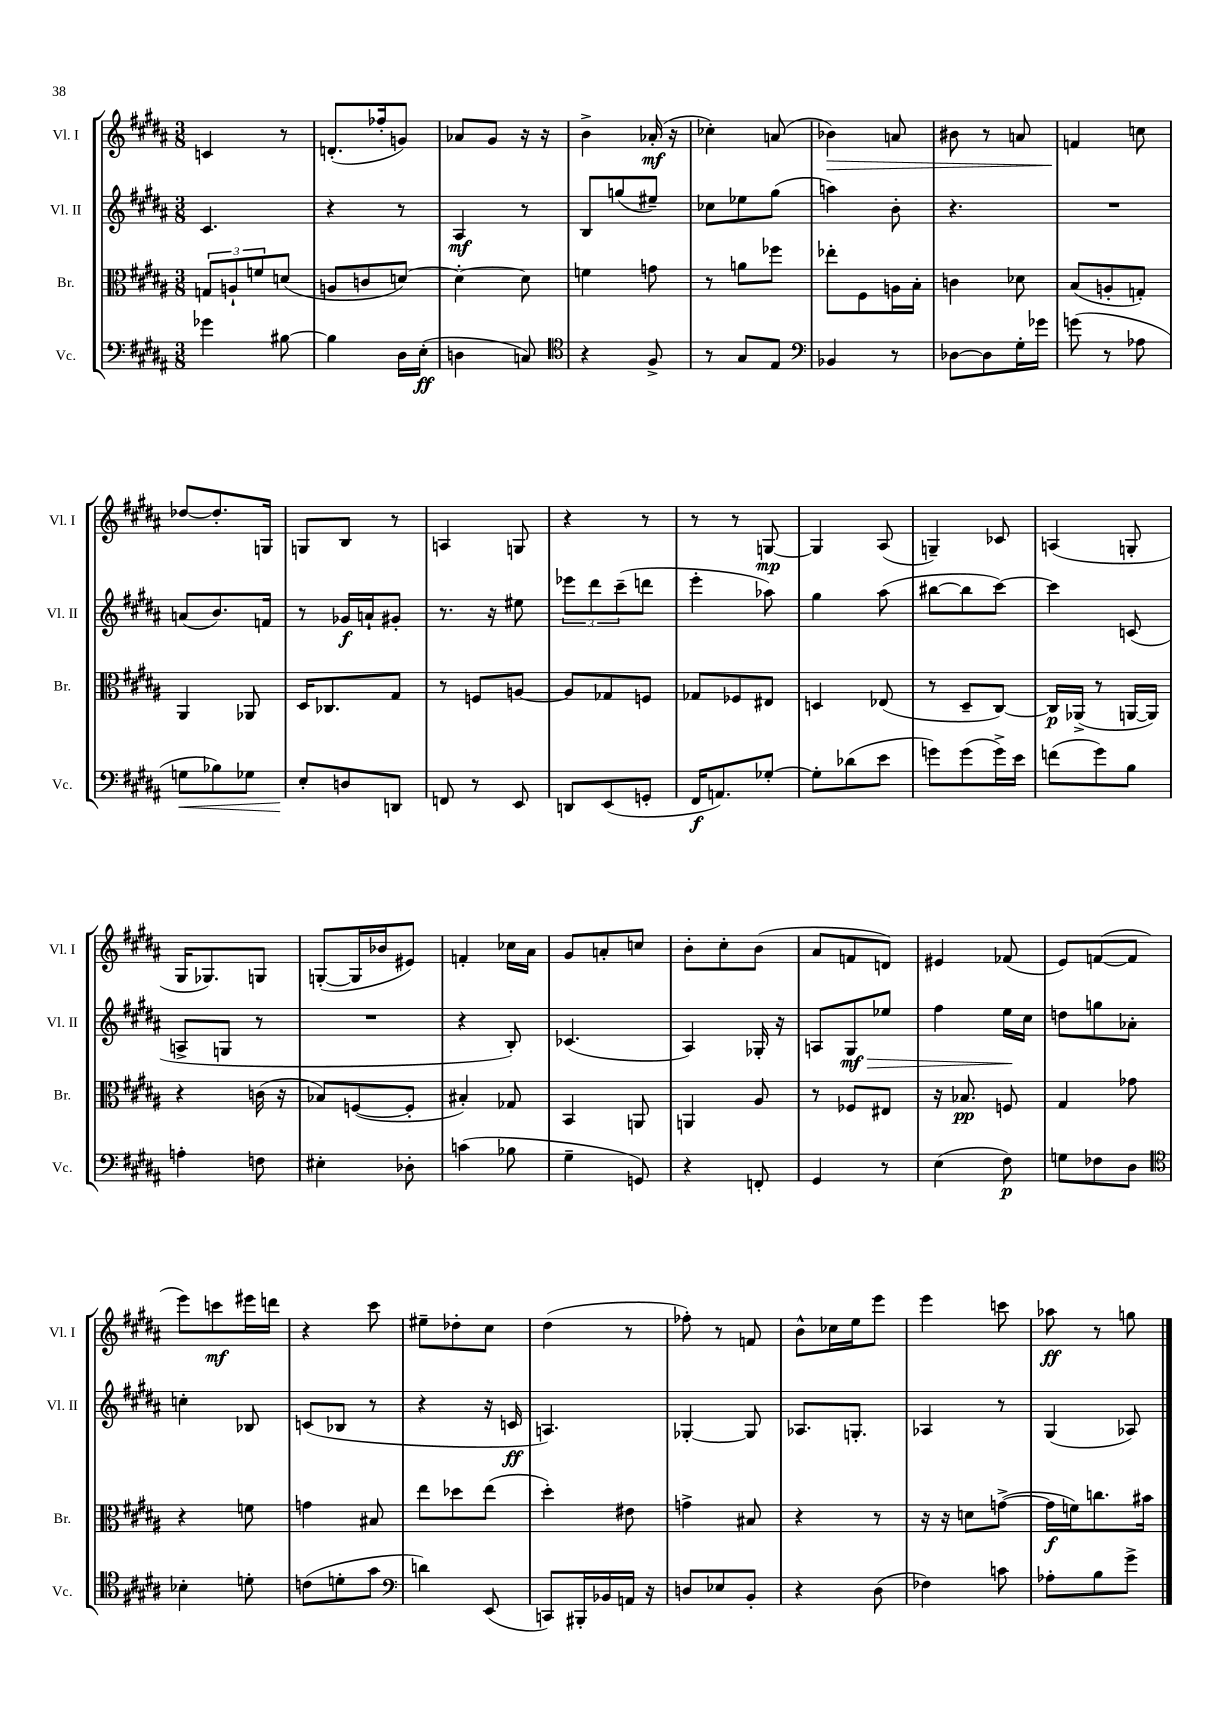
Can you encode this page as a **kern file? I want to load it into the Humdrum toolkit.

**kern	**kern	**kern	**kern
*staff4	*staff3	*staff2	*staff1
*clefF4	*clefC3	*clefG2	*clefG2
*k[f#c#g#d#a#]	*k[f#c#g#d#a#]	*k[f#c#g#d#a#]	*k[f#c#g#d#a#]
*M3/8	*M3/8	*M3/8	*M3/8
4g-	12G	4.c#	4c
.	12A`	.	.
.	12f	.	.
[8B#	(8d	.	8r
=	=	=	=
4B#]	8A	4r	(8.d'
.	8c	.	.
.	.	.	16ff-'
16D#	[8d)	8r	8g)
(16E'	.	.	.
=	=	=	=
4D	4d'_	4A#	8a-
.	.	.	8g#
8C)	8d]	8r	16r
.	.	.	16r
=	=	=	=
*clefC4	*	*	*
4r	4f	8B	4b^
.	.	(8gg	.
8F#^	8g	8ee#~)	(16a-'
.	.	.	16r
=	=	=	=
8r	8r	8cc-	4cc-')
8G#	8a	8ee-	.
8E	8ff-	(8gg#	(8a
=	=	=	=
*clefF4	*	*	*
4BB-	8ee-'	4aa)	4b-)
.	8F#	.	.
8r	16A	8b'	8a
.	16B'	.	.
=	=	=	=
[8D-	4c	4.r	8b#
8D-]	.	.	8r
16G#'	8d-	.	8a
16g-	.	.	.
=	=	=	=
(8g	(8B	4.r	4f
8r	8A'	.	.
8A-	8G')	.	8cc
=	=	=	=
8G	4AA#	(8a	[8dd-
8B-)	.	8.b)	8.dd-']
8G-	8AA-	.	.
.	.	16f	16G
=	=	=	=
8E'	16D#	8r	8G
.	8.C-	.	.
8D	.	16g-	8B
.	.	16a`	.
8DD	8G#	8g#'	8r
=	=	=	=
8FF	8r	8.r	4A
8r	8F	.	.
.	.	16r	.
8EE	[8A	8ee#	8G
=	=	=	=
8DD	8A]	12eee-	4r
.	.	12ddd#	.
(8EE	8G-	.	.
.	.	(12ccc#~	.
8GG'	8F	8ddd	8r
=	=	=	=
16FF#	8G-	4eee'	8r
8.AA)	.	.	.
.	8F-	.	8r
[8G-'	8E#	8aa-)	[8G
=	=	=	=
8G-']	4D	4gg#	4G]
(8d-	.	.	.
8e	(8E-	(8aa#	(8A#
=	=	=	=
8g)	8r	[8bb#	4G~)
(8g	8D#~	8bb#]	.
16g^)	[8C#)	[8ccc#)	8c-
16e	.	.	.
=	=	=	=
(8f	16C#]	4ccc#]	(4A
.	(16AA-^	.	.
8g#)	8r	.	.
8B	[16AA	(8c	8G'
.	16AA])	.	.
=	=	=	=
4A'	4r	8A^	16G#
.	.	.	8.G-)
.	.	8G	.
8F	(16c	8r	8G
.	16r	.	.
=	=	=	=
4E#'	8B-)	4.r	([8G'
.	([8F	.	16G]
.	.	.	16b-
8D-'	8F']	.	8e#)
=	=	=	=
(4c	4B#')	4r	4f'
8B-	8G-	8B')	16cc-
.	.	.	16a#
=	=	=	=
4G#~	4BB	(4.c-	8g#
.	.	.	8a'
8GG)	8AA	.	8cc
=	=	=	=
4r	4AA	4A#)	8b'
.	.	.	8cc#'
8FF'	8A#	16G-'	(8b
.	.	16r	.
=	=	=	=
4GG#	8r	8A	8a#
.	8F-	8G#	8f
8r	8E#	8ee-	8d)
=	=	=	=
(4E	16r	4ff#	4e#
.	8.B-	.	.
8F#)	8F	16ee	(8f-
.	.	16cc#	.
=	=	=	=
8G	4G#	8dd	8e)
8F-	.	8gg	([8f
8D#	8g-	8a-'	8f]
=	=	=	=
*clefC4	*	*	*
4B-'	4r	4cc'	8eee)
.	.	.	8ccc
8d'	8f	8B-	16eee#
.	.	.	16ddd
=	=	=	=
(8c	4g	(8c	4r
8d'	.	8B-	.
8g#	8B#	8r	8ccc#
=	=	=	=
*clefF4	*	*	*
4d)	8ee	4r	8ee#~
.	8dd-	.	8dd-'
(8EE	(8ee	16r	8cc#
.	.	16c	.
=	=	=	=
8CC)	4dd#')	4.A)	(4dd#
16BBB#'	.	.	.
16BB-	.	.	.
16AA	8e#	.	8r
16r	.	.	.
=	=	=	=
8D	4g^	[4G-'	8ff-')
8E-	.	.	8r
8BB'	8B#	8G-]	8f
=	=	=	=
4r	4r	8.A-	8b^^
.	.	.	16cc-
.	.	8.G'	16ee
(8D#	8r	.	8eee
=	=	=	=
4F-)	16r	4A-	4eee
.	16r	.	.
.	8d	.	.
8c	([8g^	8r	8ccc
=	=	=	=
8A-'	16g]	(4G#	8aa-
.	16f)	.	.
8B	8.cc	.	8r
8g#^	.	8A-)	8gg
.	16b#	.	.
==	==	==	==
*-	*-	*-	*-
